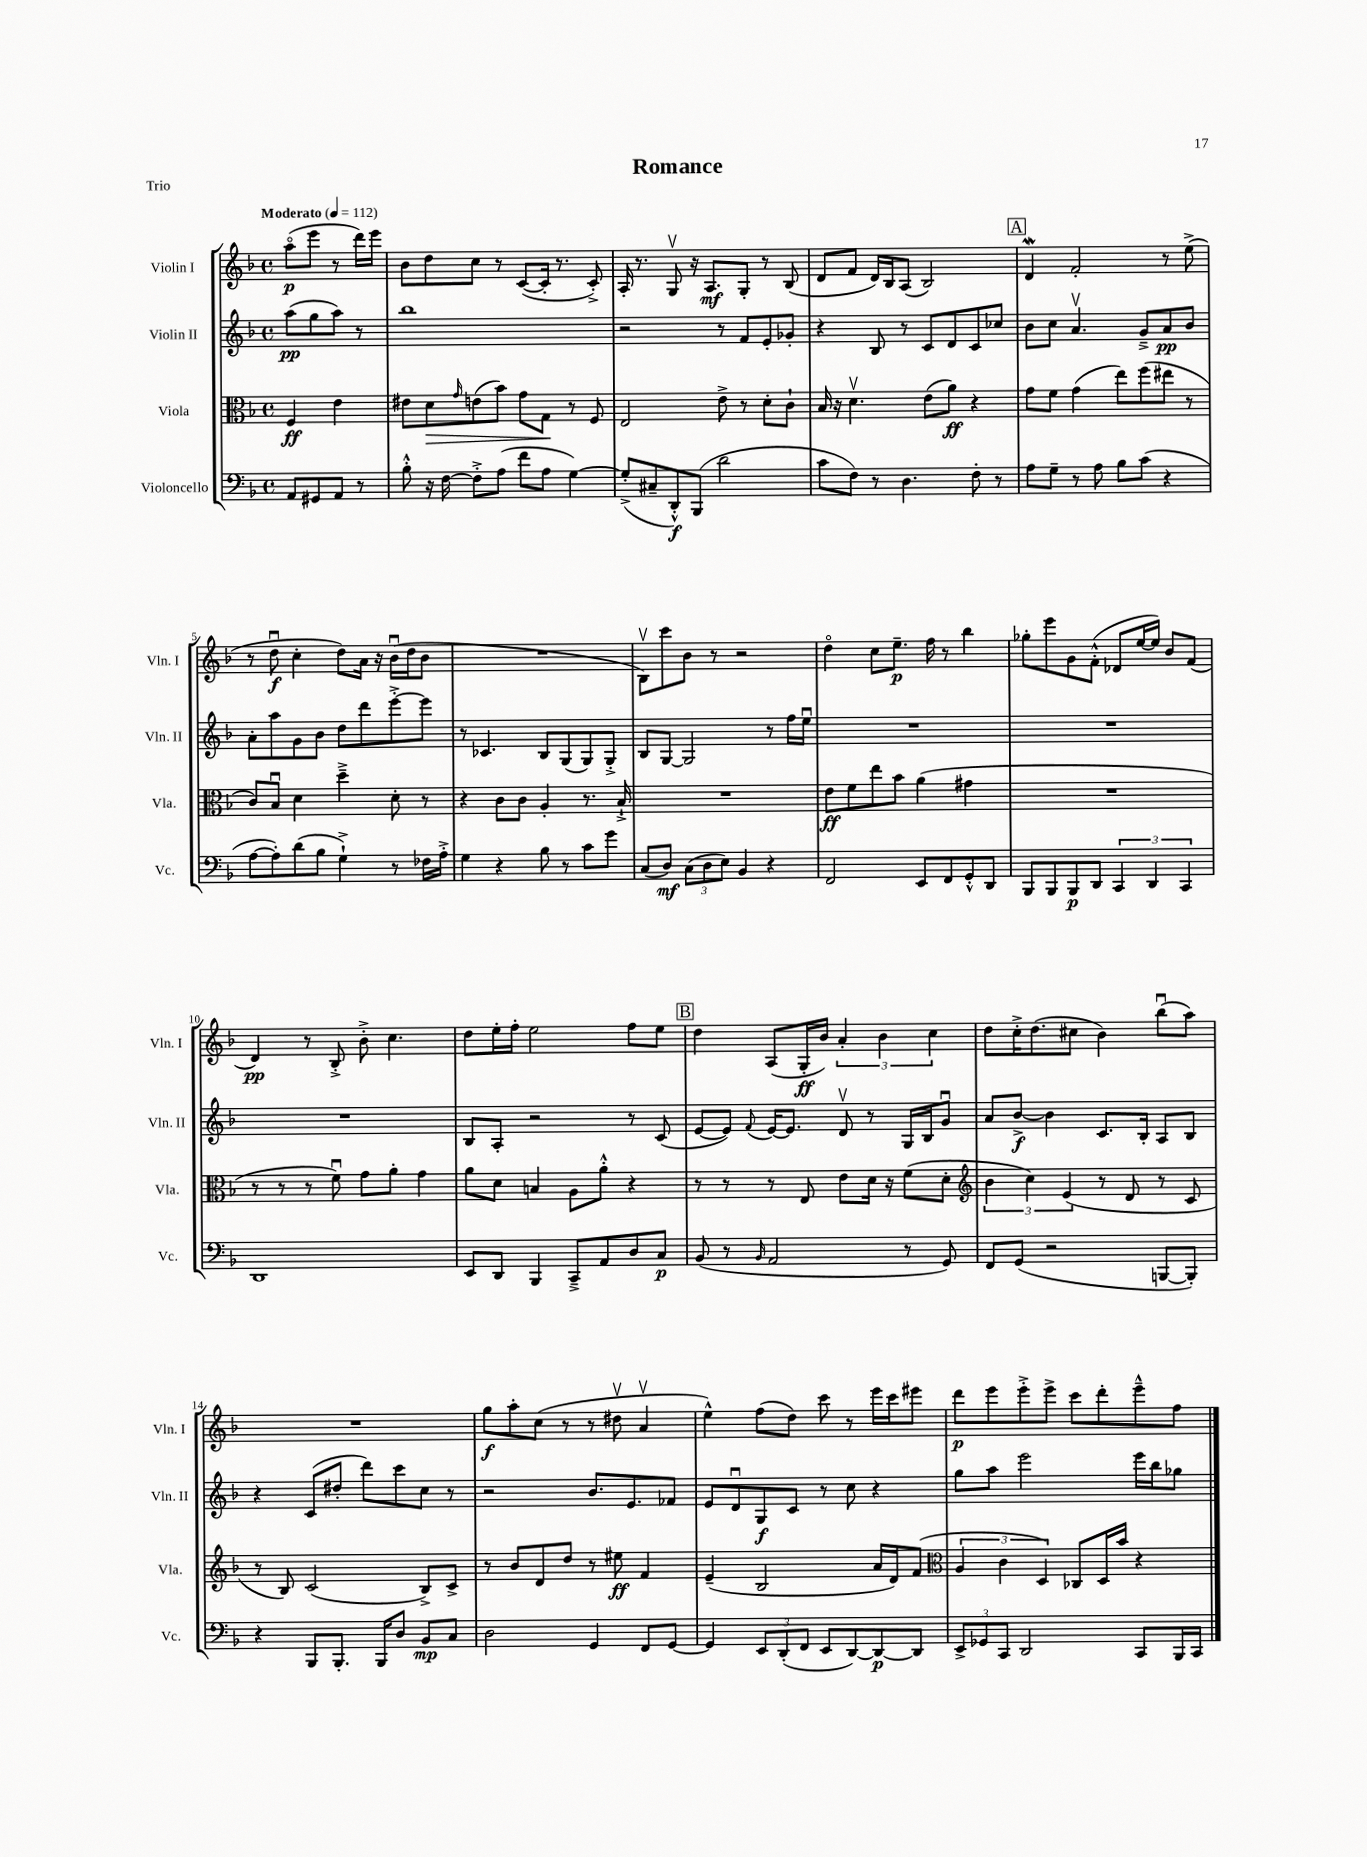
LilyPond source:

\header { title = "Romance" piece = "Trio" }
<<
\new StaffGroup <<
\new Staff = "s0" \with { instrumentName = "Violin I" shortInstrumentName = "Vln. I" } {
    \clef treble \key f \major \defaultTimeSignature \time 4/4 \partial 2 \tempo "Moderato" 4 = 112
    a''8\flageolet\p( e'''8 r8 d'''16) e'''16 |
    bes'8 d''8 c''8 r8 c'8~( c'16-. r8. c'8-.->) |
    a16-. r8. g8\upbow r16 a8.\mf g8-. r8 bes8( |
    d'8 f'8 d'16) bes16 a8( bes2) |
    \mark \markup { \box "A" } d'4\mordent f'2-. r8 e''8->( |
    r8 d''8\downbow\f c''4-. d''8) a'16 r16 bes'16\downbow( d''16 bes'8 |
    R1 |
    bes8\upbow) c'''8 bes'8 r8 r2 |
    d''4\flageolet c''8 e''8.--\p f''16 r8 bes''4 |
    ges''8-. e'''8 g'8 f'8-.-^( des'8 e''16~ e''16) bes'8 f'8( |
    d'4\pp) r8 bes8-.-> bes'8-.-> c''4. |
    d''8 e''16-. f''16-. e''2 f''8 e''8 |
    \mark \markup { \box "B" } d''4 a8( g16-.\ff bes'16) \tuplet 3/2 { a'4-. bes'4 c''4 } |
    d''8 c''16-.-> d''8.( cis''8 bes'4) bes''8\downbow( a''8) |
    R1 |
    g''8\f a''8-. c''8( r8 r8 dis''8\upbow a'4\upbow |
    e''4-^) f''8( d''8) c'''8 r8 e'''16 c'''16 eis'''8 |
    d'''8\p e'''8 e'''8-.-> e'''8-> c'''8 d'''8-. e'''8---^ f''8 \bar "|." |
}
\new Staff = "s1" \with { instrumentName = "Violin II" shortInstrumentName = "Vln. II" } {
    \clef treble \key f \major \defaultTimeSignature \time 4/4 \partial 2
    a''8\pp( g''8 a''8) r8 |
    bes''1 |
    r2 r8 f'8 e'8-. ges'8-. |
    r4 bes8 r8 c'8 d'8 c'8 ces''8 |
    \mark \markup { \box "A" } bes'8 c''8 a'4.\upbow g'8---> a'8\pp bes'8 |
    a'8-. a''8 g'8 bes'8 d''8 d'''8 e'''8~-.-> e'''8 |
    r8 ces'4. bes8 g8( g8) g8-.-> |
    bes8 g8~ g2 r8 f''16 e''16\downbow |
    R1 |
    R1 |
    R1 |
    bes8 a8-. r2 r8 c'8( |
    \mark \markup { \box "B" } e'8~ e'8) \appoggiatura { f'8 } e'16~ e'8. d'8\upbow r8 g16 bes16 g'8\downbow |
    a'8 bes'8~->\f bes'4 c'8. bes16-. a8 bes8 |
    r4 c'8( dis''8-. d'''8) c'''8 c''8 r8 |
    r2 bes'8. e'8. fes'8 |
    e'8 d'8\downbow g8\f c'8 r8 c''8 r4 |
    g''8 a''8 e'''2 e'''16 bes''16 ges''8 \bar "|." |
}
\new Staff = "s2" \with { instrumentName = "Viola" shortInstrumentName = "Vla." } {
    \clef alto \key f \major \defaultTimeSignature \time 4/4 \partial 2
    f4\ff e'4 |
    eis'8 d'8\> \grace { g'16 } e'8( bes'8) g'8 g8\! r8 f8 |
    e2 e'8-> r8 d'8-. c'8-! |
    bes16 r16 d'4.\upbow e'8( a'8\ff) r4 |
    \mark \markup { \box "A" } g'8 f'8 g'4( e''8) f''8( eis''8 r8 |
    c'8) bes8\downbow d'4 d''4---> d'8-. r8 |
    r4 c'8 c'8 a4-. r8. bes16-!-> |
    R1 |
    e'8\ff f'8 e''8 bes'8 a'4( gis'4 |
    R1 |
    r8 r8 r8 f'8\downbow) g'8 a'8-. g'4 |
    a'8 d'8 b4 a8 a'8-.-^ r4 |
    \mark \markup { \box "B" } r8 r8 r8 e8 e'8 d'16 r16 f'8( d'8-. |
    \clef treble \tuplet 3/2 { bes'4 c''4) e'4( } r8 d'8 r8 c'8 |
    r8 bes8) c'2( bes8->) c'8-> |
    r8 bes'8 d'8 d''8 r8 eis''8\ff f'4 |
    e'4--( bes2 a'16 d'16) f'8( |
    \clef alto \tuplet 3/2 { a4 c'4 d4) } ces8 d16 bes'16 r4 \bar "|." |
}
\new Staff = "s3" \with { instrumentName = "Violoncello" shortInstrumentName = "Vc." } {
    \clef bass \key f \major \defaultTimeSignature \time 4/4 \partial 2
    a,8 gis,8 a,8 r8 |
    bes8-.-^ r16 f16~ f8-.-> a8( f'8 a8 g4~) |
    g8-.->( cis8-- d,8-.-^\f) bes,,8( d'2 |
    c'8 f8) r8 d4. f8-. r8 |
    \mark \markup { \box "A" } a8 g8-- r8 a8 bes8 c'8( r4 |
    a8~ a8-.) d'8( bes8 g4-!->) r8 fes16 a16-.-> |
    g4 r4 bes8 r8 c'8 g'8 |
    c8( d8\mf) \tuplet 3/2 { c8( d8 e8) } bes,4 r4 |
    f,2 e,8 f,8 g,8-.-^ d,8 |
    bes,,8 bes,,8 bes,,8\p d,8 \tuplet 3/2 { c,4 d,4 c,4 } |
    d,1 |
    e,8 d,8 bes,,4 c,8---> a,8 d8 c8\p |
    \mark \markup { \box "B" } bes,8( r8 \grace { bes,16 } a,2 r8 g,8) |
    f,8 g,8( r2 b,,8~ b,,8-.) |
    r4 bes,,8 bes,,8.-. bes,,16 d8 bes,8\mp c8 |
    d2 g,4 f,8 g,8~ |
    g,4 \tuplet 3/2 { e,8 d,8-.( f,8 } e,8 d,8~) d,8~\p d,8 |
    \tuplet 3/2 { e,8-> ges,8 c,8 } d,2 c,8 bes,,16 c,16 \bar "|." |
}
>>
>>
